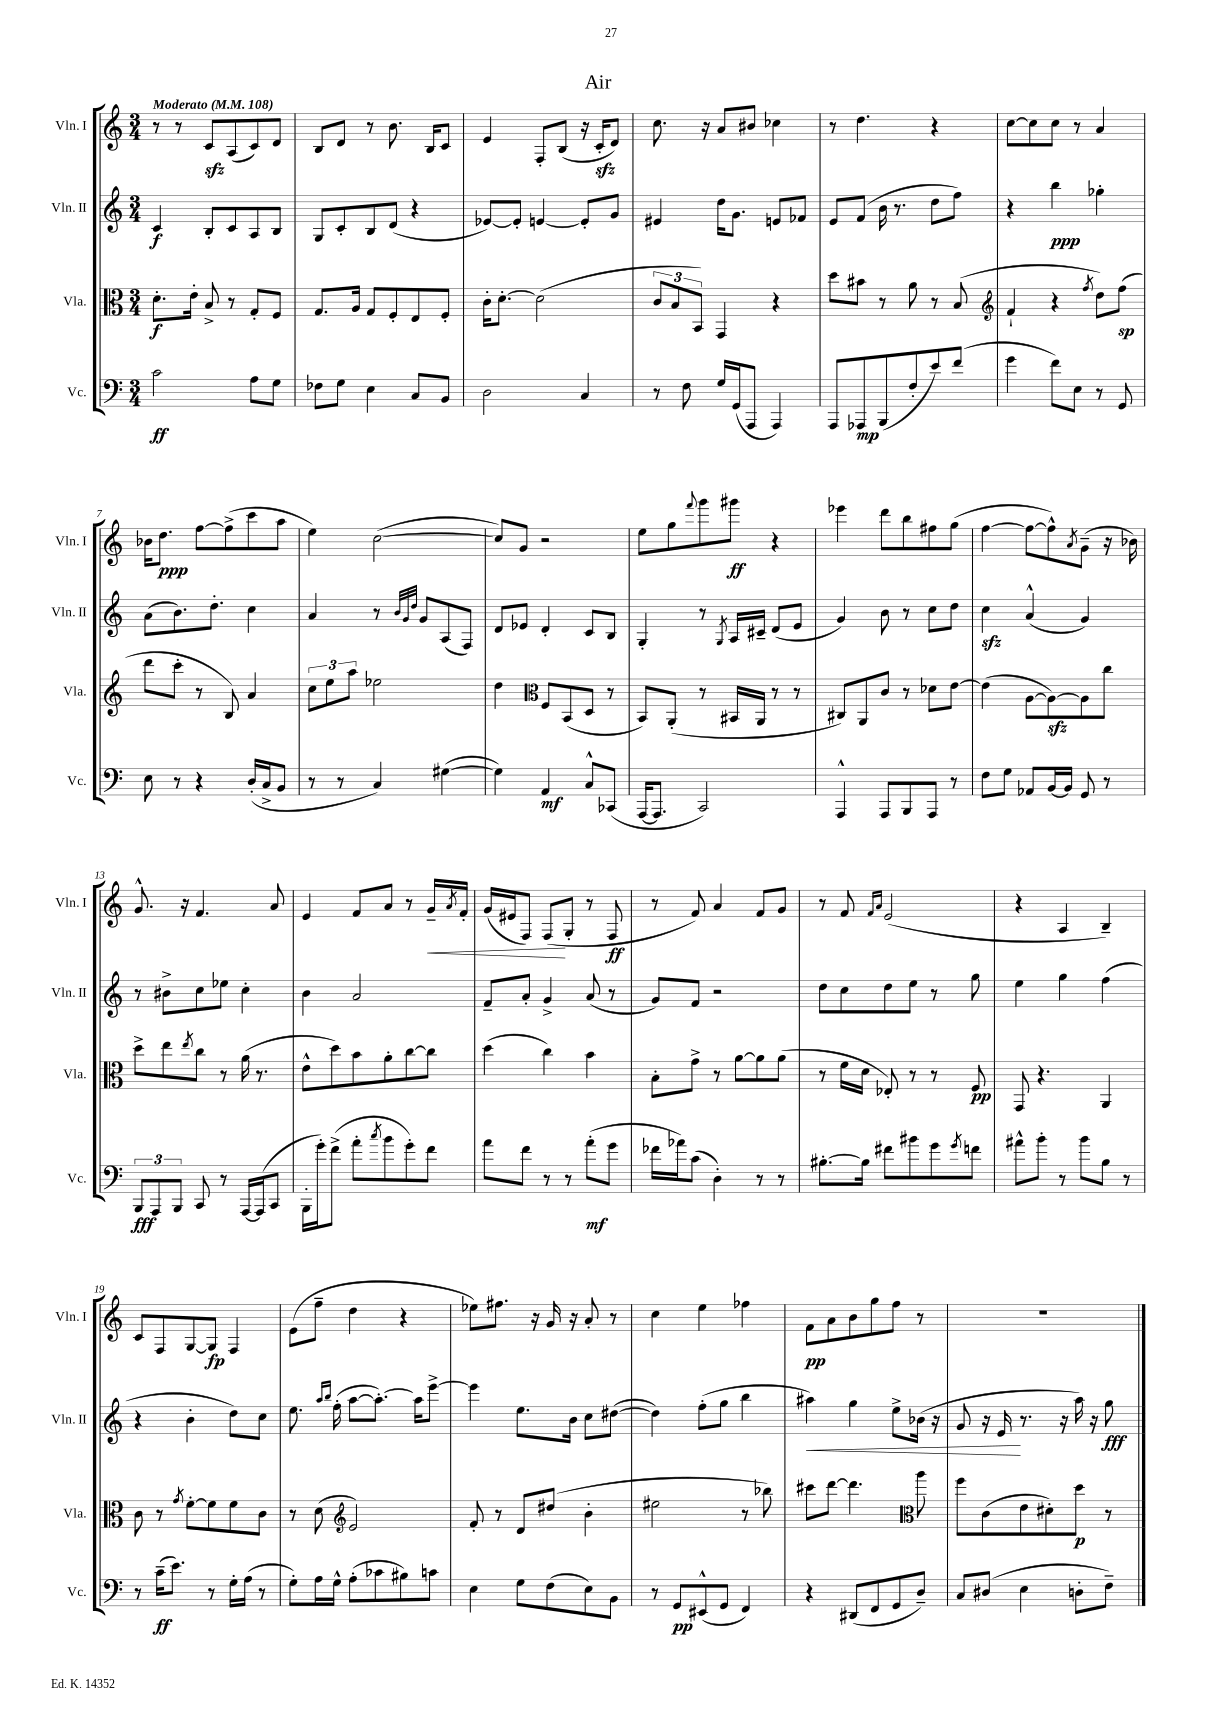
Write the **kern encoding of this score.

**kern	**dynam	**kern	**dynam	**kern	**dynam	**kern	**dynam
*part4	*part4	*part3	*part3	*part2	*part2	*part1	*part1
*staff4	*staff4	*staff3	*staff3	*staff2	*staff2	*staff1	*staff1
*I"Vc.	*	*I"Vla.	*	*I"Vln. II	*	*I"Vln. I	*
*I'Vc.	*	*I'Vla.	*	*I'Vln. II	*	*I'Vln. I	*
*clefF4	*	*clefC3	*	*clefG2	*	*clefG2	*
*k[]	*	*k[]	*	*k[]	*	*k[]	*
*M3/4	*	*M3/4	*	*M3/4	*	*M3/4	*
*MM108	*	*MM108	*	*MM108	*	*MM108	*
=1	=1	=1	=1	=1	=1	=1	=1
!	!	!	!	!	!	!LO:TX:a:B:t=Moderato	!
2c\	ff	8.d'\L	f	4c/	f	8r	.
.	.	.	.	.	.	8r	.
.	.	16e'\Jk	.	.	.	.	.
.	.	8B^/	.	8B'/L	.	8czz/L	.
.	.	8r	.	8c/	.	(8A/	.
8A\L	.	8G'/L	.	8A/	.	8c/)	.
8G\J	.	8F/J	.	8B/J	.	8d/J	.
=2	=2	=2	=2	=2	=2	=2	=2
8F-X\L	.	8.G/L	.	8G/L	.	8B/L	.
8G\J	.	.	.	8c'/	.	8d/J	.
.	.	16A/Jk	.	.	.	.	.
4E\	.	8G/L	.	8B/	.	8r	.
.	.	8F'/	.	(8d/J	.	8.b\	.
8C/L	.	8E/	.	4r	.	.	.
.	.	.	.	.	.	16B/KL	.
8BB/J	.	8F'/J	.	.	.	8c/J	.
=3	=3	=3	=3	=3	=3	=3	=3
2D\	.	16c'\KL	.	[8e-X/L)	.	4e/	.
.	.	[8.d'\J	.	.	.	.	.
.	.	.	.	8e-'/J]	.	.	.
.	.	(2d\]	.	[4en/	.	8F'/L	.
.	.	.	.	.	.	(8B/J	.
4C/	.	.	.	8e'/L]	.	16r	.
.	.	.	.	.	.	16czz'/KL	.
.	.	.	.	8g/J	.	8d/J)	.
=4	=4	=4	=4	=4	=4	=4	=4
8r	.	12c/L	.	4e#X/	.	8.cc\	.
.	.	12B/	.	.	.	.	.
8F\	.	.	.	.	.	.	.
.	.	12BB/J)	.	.	.	.	.
.	.	.	.	.	.	16r	.
16G/LL	.	4GG/	.	16dd\KL	.	8a/L	.
(16GG/J	.	.	.	8.g\J	.	.	.
8AAA/J	.	.	.	.	.	8b#X/J	.
4AAA/)	.	4r	.	8en/L	.	4cc-X\	.
.	.	.	.	8f-X/J	.	.	.
=5	=5	=5	=5	=5	=5	=5	=5
8AAA/L	.	8dd\L	.	8e/L	.	8r	.
8AAA-X/	mp	8b#X\J	.	(8f/J	.	4.dd\	.
(8BBB/	.	8r	.	16b\	.	.	.
.	.	.	.	8.r	.	.	.
8F'/	.	8a\	.	.	.	.	.
8e/)	.	8r	.	8dd\L	.	4r	.
(8f/J	.	(8B/	.	8ff\J)	.	.	.
=6	=6	=6	=6	=6	=6	=6	=6
*	*	*clefG2	*	*	*	*	*
4g\	.	4f`/	.	4r	.	[8cc\L	.
.	.	.	.	.	.	8cc\]	.
8f\L)	.	4r	.	4bb\	ppp	8cc\J	.
8E\J	.	.	.	.	.	8r	.
.	.	8qff/	.	.	.	.	.
8r	.	8dd\L)	.	4gg-X'\	.	4a/	.
8GG/	.	(8ff\J	sp	.	.	.	.
!!LO:LB:g=z
=7	=7	=7	=7	=7	=7	=7	=7
8E\	.	8ddd\L	.	(8a\L	.	16b-X\KL	.
.	.	.	.	.	.	8.dd\J	ppp
8r	.	8ccc'\J	.	8.b\)	.	.	.
4r	.	8r	.	.	.	[8ff\L	.
.	.	.	.	8.dd'\J	.	.	.
.	.	8B/)	.	.	.	(8ff^\]	.
(16D'/LL	.	4a/	.	4cc\	.	8ccc\	.
16C^/J	.	.	.	.	.	.	.
8BB/J	.	.	.	.	.	8aa\J	.
=8	=8	=8	=8	=8	=8	=8	=8
8r	.	12cc\L	.	4a/	.	4ee\)	.
.	.	12ee\	.	.	.	.	.
8r	.	.	.	.	.	.	.
.	.	12aa\J	.	.	.	.	.
4C/)	.	2ee-X\	.	8r	.	([2cc\	.
.	.	.	.	32qqb/LLL	.	.	.
.	.	.	.	32qqg/	.	.	.
.	.	.	.	32qqdd/JJJ	.	.	.
.	.	.	.	8g/L	.	.	.
([4G#X\	.	.	.	(8A/	.	.	.
.	.	.	.	8F/J)	.	.	.
=9	=9	=9	=9	=9	=9	=9	=9
4G#\])	.	4dd\	.	8d/L	.	8cc/L])	.
.	.	.	.	8e-X/J	.	8g/J	.
*	*	*clefC3	*	*	*	*	*
4AA/	mf	8F/L	.	4d'/	.	2r	.
.	.	(8BB/	.	.	.	.	.
8C^^/L	.	8D/J	.	8c/L	.	.	.
(8CC-X/J	.	8r	.	8B/J	.	.	.
=10	=10	=10	=10	=10	=10	=10	=10
[16AAA/KL	.	8BB/L)	.	4G'/	.	8ee\L	.
8.AAA/J]	.	.	.	.	.	.	.
.	.	(8AA'/J	.	.	.	8gg\	.
.	.	.	.	.	.	8qqfff/	.
2CC/)	.	8r	.	8r	.	8ggg\	.
.	.	.	.	8qG/	.	.	.
.	.	16BB#X/LL	.	16A/LL	.	8ggg#X\J	ff
.	.	16AA/JJ	.	16c#X~/JJ	.	.	.
.	.	8r	.	(8d/L	.	4r	.
.	.	8r	.	8e/J	.	.	.
=11	=11	=11	=11	=11	=11	=11	=11
4AAA^^/	.	8C#X/L)	.	4g/)	.	4eee-X\	.
.	.	8AA/	.	.	.	.	.
8AAA/L	.	8c/J	.	8b\	.	8ddd\L	.
8BBB/	.	8r	.	8r	.	8bb\	.
8AAA/J	.	8d-X\L	.	8cc\L	.	8ff#X\	.
8r	.	[8e\J	.	8dd\J	.	(8gg\J	.
=12	=12	=12	=12	=12	=12	=12	=12
8F\L	.	(4e\]	.	4cczz\	.	[4ff\	.
8G\J	.	.	.	.	.	.	.
8AA-X/L	.	[8A\L	.	(4a^^/	.	8ff\L_	.
[16BB/L	.	8Azz\_)	.	.	.	8ff^^\])	.
16BB/JJ]	.	.	.	.	.	.	.
.	.	.	.	.	.	8qa/	.
8GG/	.	8A\]	.	4g/)	.	(8g~\J	.
8r	.	8cc\J	.	.	.	16r	.
.	.	.	.	.	.	16b-X\)	.
!!LO:LB:g=z
=13	=13	=13	=13	=13	=13	=13	=13
12BBB/L	fff	8dd^\L	.	8r	.	8.g^^/	.
12AAA/	.	.	.	.	.	.	.
.	.	8ee\	.	8b#X^\L	.	.	.
12BBB/J	.	.	.	.	.	.	.
.	.	.	.	.	.	16r	.
.	.	8qee/	.	.	.	.	.
8CC/	.	8cc\J	.	8cc\	.	4.f/	.
8r	.	8r	.	8ee-X\J	.	.	.
[16AAA/LL	.	(16a\	.	4cc'\	.	.	.
(16AAA/J]	.	8.r	.	.	.	.	.
8CC/J	.	.	.	.	.	8a/	.
=14	=14	=14	=14	=14	=14	=14	=14
16BBB'\LL	.	8e^^\L	.	4b\	.	4e/	.
16g'\J)	.	.	.	.	.	.	.
(8f^\J	.	8dd\)	.	.	.	.	.
8a'\L	.	8b\	.	2a/	.	8f/L	.
8qcc/	.	.	.	.	.	.	.
8b\	.	8a'\	.	.	.	8a/J	.
8g'\)	.	[8cc\	.	.	.	8r	.
!	!	!	!	!	!	!	!LO:HP:b
8f\J	.	8cc\J]	.	.	.	16g~/LL	<
.	.	.	.	.	.	8qa/	.
.	.	.	.	.	.	16f'/JJ	.
=15	=15	=15	=15	=15	=15	=15	=15
8a\L	.	(4dd\	.	8f~/L	.	(16g/LL	.
.	.	.	.	.	.	16e#X/J	.
8f\J	.	.	.	8a'/J	.	8F/J)	.
8r	.	4cc\)	.	4g^/	.	(8F/L	.
8r	.	.	.	.	.	8G'/J	[
(8a'\L	mf	4b\	.	(8a/	.	8r	.
8g\J	.	.	.	8r	.	8F/	ff
=16	=16	=16	=16	=16	=16	=16	=16
16f-X\LL	.	8B'\L	.	8g/L)	.	8r	.
16a-X\J)	.	.	.	.	.	.	.
(8c\J	.	8g^\J	.	8f/J	.	8f/)	.
4D'\)	.	8r	.	2r	.	4a/	.
.	.	[8a\L	.	.	.	.	.
8r	.	8a\]	.	.	.	8f/L	.
8r	.	(8a\J	.	.	.	8g/J	.
=17	=17	=17	=17	=17	=17	=17	=17
[8.B#X'\L	.	8r	.	8dd\L	.	8r	.
.	.	16f\LL	.	8cc\	.	8f/	.
16B#\Jk]	.	16d\JJ	.	.	.	.	.
.	.	.	.	.	.	16qqf/LL	.
.	.	.	.	.	.	16qqa/JJ	.
8f#X\L	.	8E-X'/)	.	8dd\	.	(2e/	.
8b#X\	.	8r	.	8ee\J	.	.	.
8g\	.	8r	.	8r	.	.	.
8qg/	.	.	.	.	.	.	.
8fn\J	.	8F/	pp	8gg\	.	.	.
=18	=18	=18	=18	=18	=18	=18	=18
8a#X^^\L	.	8GG/	.	4ee\	.	4r	.
8b'\J	.	4.r	.	.	.	.	.
8r	.	.	.	4gg\	.	4A/	.
8b\L	.	.	.	.	.	.	.
8B\J	.	4AA/	.	(4ff\	.	4B~/)	.
8r	.	.	.	.	.	.	.
!!LO:LB:g=z
=19	=19	=19	=19	=19	=19	=19	=19
8r	.	8c\	.	4r	.	8c/L	.
(16c~\KL	ff	8r	.	.	.	8F/	.
8.e\J)	.	.	.	.	.	.	.
.	.	8qg/	.	.	.	.	.
.	.	[8f'\L	.	4b'\	.	[8G/	.
8r	.	8f\]	.	.	.	8G/J]	fp
16G'\LL	.	8f\	.	8dd\L)	.	4F/	.
(16A\JJ	.	.	.	.	.	.	.
8r	.	8c\J	.	8cc\J	.	.	.
=20	=20	=20	=20	=20	=20	=20	=20
8G'\L)	.	8r	.	8.ee\	.	(8e\L	.
16A\L	.	(8d\	.	.	.	8ff~\J	.
.	.	.	.	16qqaa/LL	.	.	.
.	.	.	.	16qqbb/JJ	.	.	.
16G^^\JJ	.	.	.	(16ff'\	.	.	.
*	*	*clefG2	*	*	*	*	*
(8A'\L	.	2e/)	.	[8aa\L	.	4dd\	.
8c-X\	.	.	.	8.aa'\J_)	.	.	.
8B#X\)	.	.	.	.	.	4r	.
.	.	.	.	16aa\KL]	.	.	.
8cn\J	.	.	.	[8eee^\J	.	.	.
=21	=21	=21	=21	=21	=21	=21	=21
4E\	.	8f'/	.	4eee\]	.	8ee-X\L)	.
.	.	8r	.	.	.	8.ff#X\J	.
8G\L	.	8d/L	.	8.ee\L	.	.	.
.	.	.	.	.	.	16r	.
(8F\	.	(8dd#X/J	.	.	.	16g/	.
.	.	.	.	16b\Jk	.	16r	.
8E\)	.	4b'\	.	8cc\L	.	8a'/	.
8BB\J	.	.	.	([8dd#X\J	.	8r	.
=22	=22	=22	=22	=22	=22	=22	=22
8r	.	2ee#X\	.	4dd#\])	.	4cc\	.
8GG/L	pp	.	.	.	.	.	.
(8EE#X^^/	.	.	.	(8ff'\L	.	4ee\	.
8GG/J	.	.	.	8gg\J	.	.	.
4FF/)	.	8r	.	4bb\	.	4ff-X\	.
.	.	8bb-X\)	.	.	.	.	.
=23	=23	=23	=23	=23	=23	=23	=23
!	!	!	!	!	!LO:HP:b	!	!
4r	.	8ccc#X\L	.	4aa#X\)	<	8f\L	pp
.	.	[8ddd\J	.	.	.	8a\	.
(8DD#X/L	.	4.ddd\]	.	4gg\	.	8b\	.
8FF/	.	.	.	.	.	8gg\	.
8GG/	.	.	.	8ee^\L	.	8ff\J	.
*	*	*clefC3	*	*	*	*	*
8D~/J)	.	8aa\	.	(16b-X\Jk	.	8r	.
.	.	.	.	16r	.	.	.
=24	=24	=24	=24	=24	=24	=24	=24
8C/L	.	8ff\L	.	8g/	.	2.r	.
(8D#X/J	.	(8c\	.	16r	.	.	.
.	.	.	.	16e/	.	.	.
4E\	.	8e\	.	8.r	[	.	.
.	.	8d#X'\)	.	.	.	.	.
.	.	.	.	16r	.	.	.
8Dn'\L	.	8dd\J	p	16aa\)	.	.	.
.	.	.	.	16r	.	.	.
8F~\J)	.	8r	.	8gg\	fff	.	.
==	==	==	==	==	==	==	==
*-	*-	*-	*-	*-	*-	*-	*-
